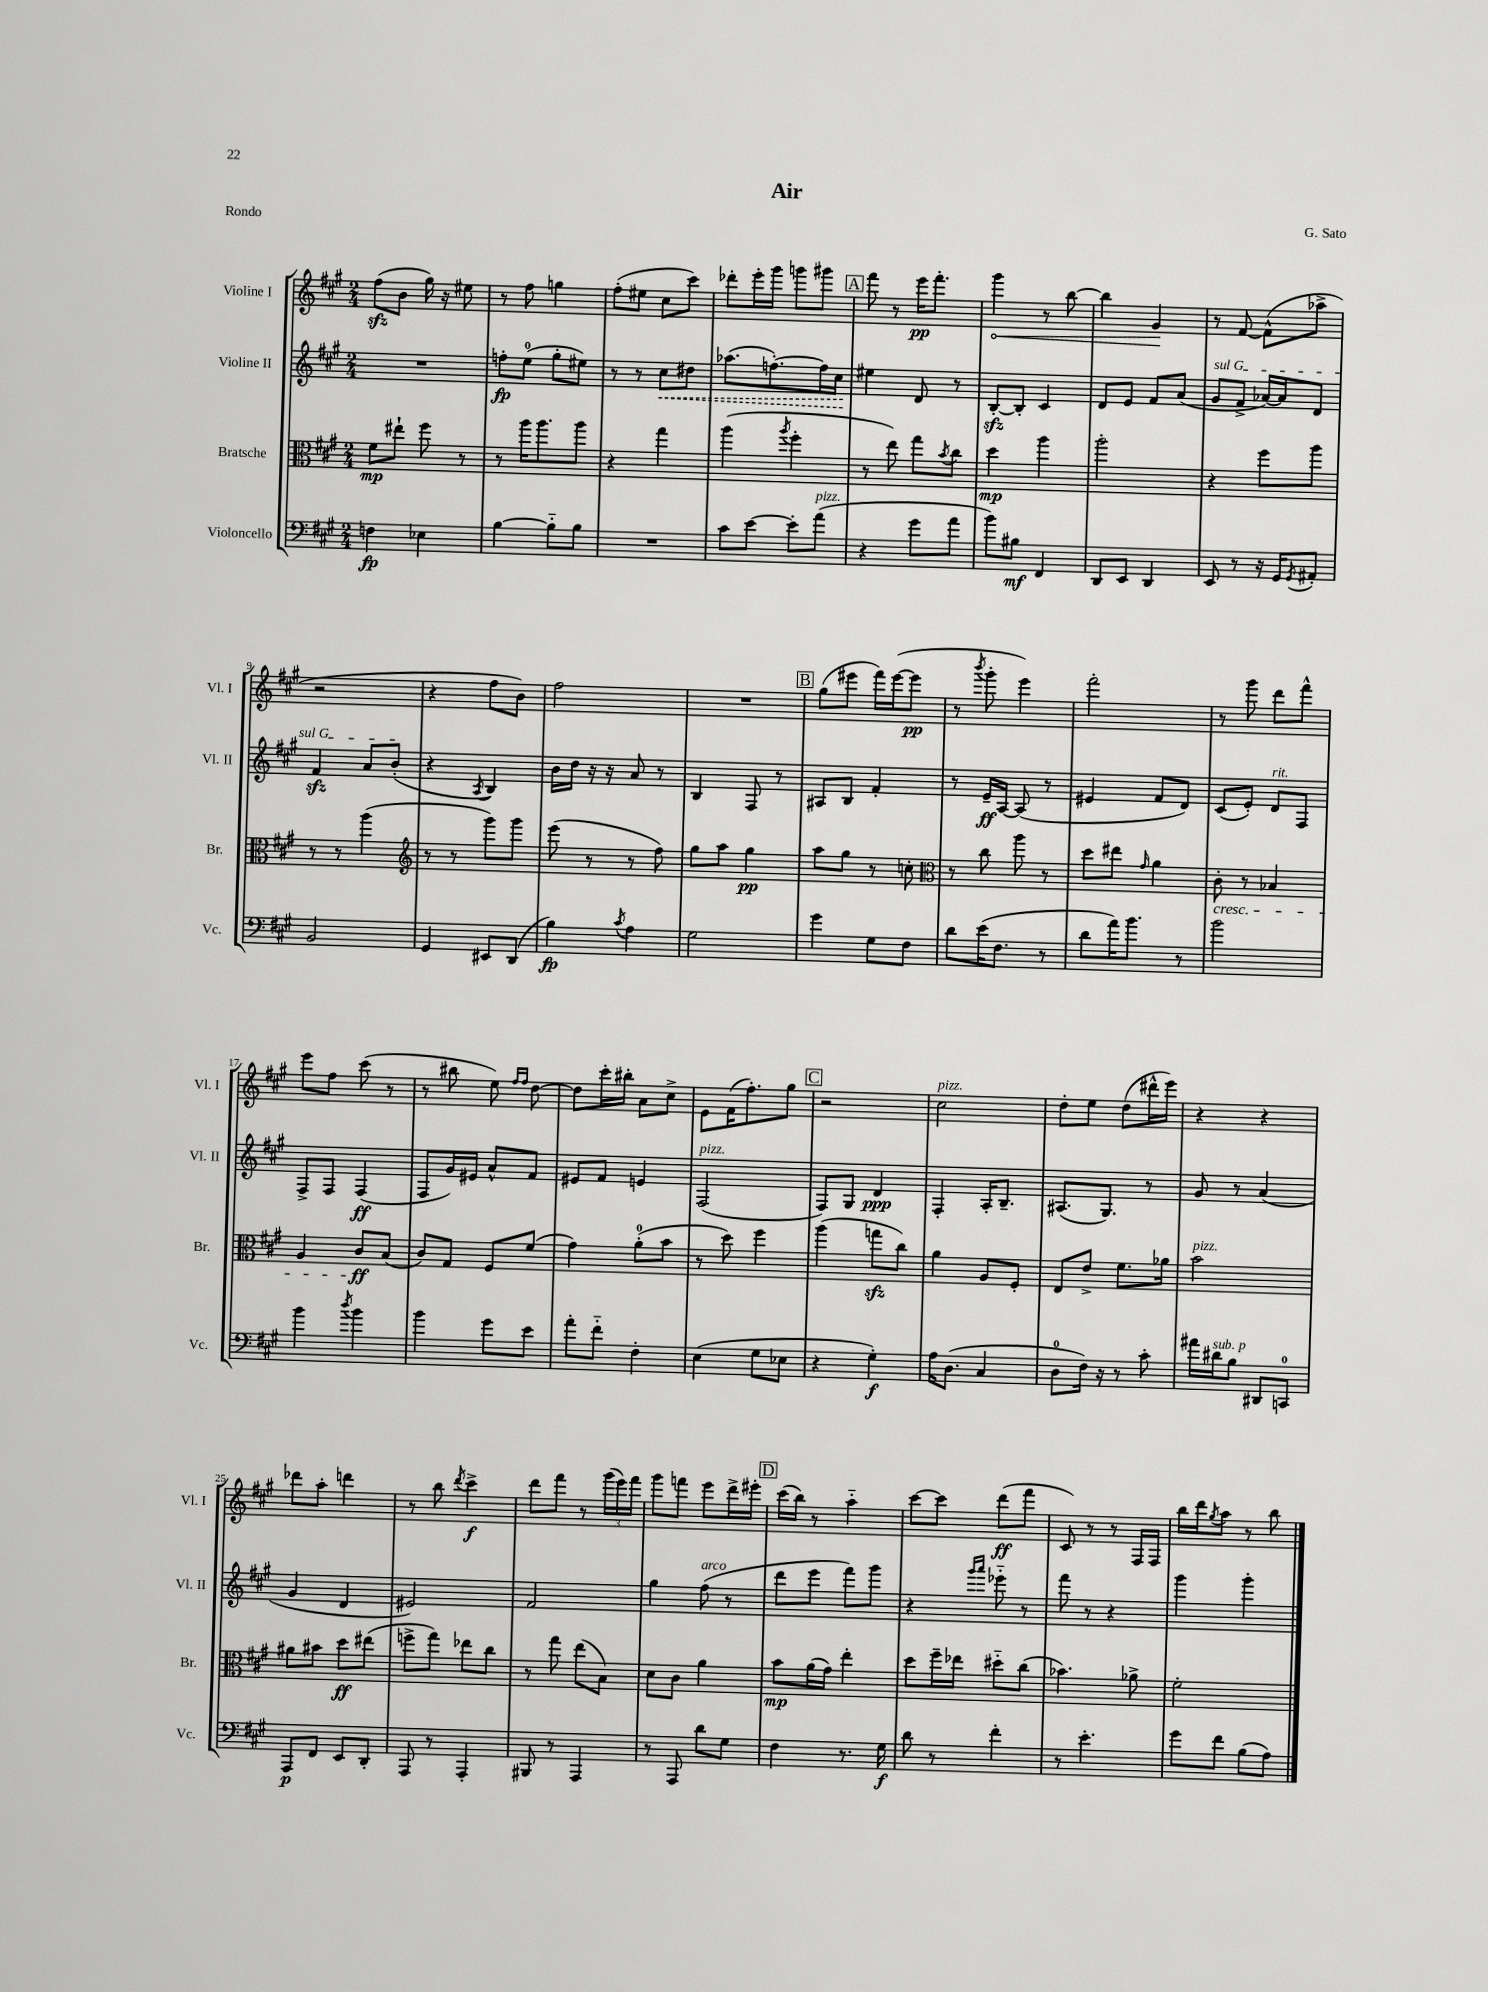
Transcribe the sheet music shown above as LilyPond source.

\header { title = "Air" composer = "G. Sato" piece = "Rondo" }
<<
\new StaffGroup <<
\new Staff = "s0" \with { instrumentName = "Violine I" shortInstrumentName = "Vl. I" } {
    \clef treble \key a \major \numericTimeSignature \time 2/4
    fis''8\sfz( b'8 gis''16) r16 eis''8 |
    r8 fis''8 g''4 |
    fis''8-.( eis''8 cis''8 cis'''8) |
    des'''8-. e'''16-. gis'''16 g'''8 gis'''8 |
    \mark \markup { \box "A" } fis'''8 r8 e'''16\pp fis'''8.-. |
    \once \override Hairpin.circled-tip = ##t gis'''4\< r8 b''8~ |
    b''4 gis'4\! |
    r8 fis'8~ fis'8-^( aes''8-> |
    r2 |
    r4 fis''8 b'8) |
    fis''2 |
    R2 |
    \mark \markup { \box "B" } gis''8( eis'''8 fis'''16) eis'''16~( eis'''8\pp |
    r8 \acciaccatura { b'''8 } gis'''8-. e'''4) |
    fis'''2-. |
    r8 gis'''8 d'''8 fis'''8-^ |
    e'''8 fis''8 cis'''8( r8 |
    r8 bis''8 e''8) \grace { fis''16 fis''16 } d''8~ |
    d''8 cis'''16-. bis''16-. a'8 cis''8-> |
    e'8 fis'16( fis''8.-.) gis''8 |
    \mark \markup { \box "C" } r2 |
    cis''2^\markup { \italic "pizz." } |
    d''8-. e''8 d''8( dis'''16-^ e'''16) |
    r4 r4 |
    des'''8 a''8-. d'''4 |
    r8 b''8 \acciaccatura { d'''8 } cis'''4->\f |
    d'''8 fis'''8 r8 \tuplet 3/2 { gis'''16( e'''16) fis'''16 } |
    gis'''8 f'''8 e'''8 d'''16-> eis'''16-. |
    \mark \markup { \box "D" } cis'''16( b''16) r8 a''4-_ |
    cis'''8~ cis'''8 d'''8\ff( fis'''8 |
    cis'8) r8 r8 fis16 fis16 |
    b''16 d'''16 \acciaccatura { gis''8 } a''8 r8 b''8 \bar "|." |
}
\new Staff = "s1" \with { instrumentName = "Violine II" shortInstrumentName = "Vl. II" } {
    \clef treble \key a \major \numericTimeSignature \time 2/4
    R2 |
    f''8-.\fp e''8-0( gis''8-. eis''8) |
    r8 r8 \once \override Hairpin.style = #'dashed-line cis''8\< dis''8 |
    aes''8.( f''8.~-.) f''16 cis''16\! |
    \mark \markup { \box "A" } eis''4 d'8 r8 |
    b8~-.\sfz b8-. cis'4 |
    d'8 e'8 fis'8 a'8( |
    \once \override TextSpanner.bound-details.left.text = \markup { \italic "sul G" } gis'8\startTextSpan fis'8-> aes'16~) aes'16 d'8 |
    fis'4\sfz a'8 b'8-.\stopTextSpan( |
    r4 \acciaccatura { a8 } b4) |
    b'16 d''16 r16 r16 a'8 r8 |
    b4 fis8 r8 |
    \mark \markup { \box "B" } ais8 b8 fis'4-. |
    r8 e'16--\ff a16~ a8( r8 |
    eis'4 fis'8 d'8) |
    cis'8( e'8-.) d'8^\markup { \italic "rit." } fis8 |
    fis8-> fis8 fis4\ff( |
    fis8 gis'16) eis'16 a'8-^ fis'8 |
    eis'8 fis'8 e'4 |
    fis2^\markup { \italic "pizz." }( |
    \mark \markup { \box "C" } fis8) gis8 d'4\ppp |
    fis4-. a16-. b8.-- |
    ais8.( gis8.) r8 |
    gis'8 r8 a'4( |
    gis'4 d'4 |
    eis'2) |
    fis'2 |
    gis''4 fis''8^\markup { \italic "arco" }( r8 |
    \mark \markup { \box "D" } d'''8 e'''8 fis'''8) gis'''8 |
    r4 \grace { gis'''16 a'''16 } ees'''8-_ r8 |
    fis'''8 r8 r4 |
    gis'''4 gis'''4-. \bar "|." |
}
\new Staff = "s2" \with { instrumentName = "Bratsche" shortInstrumentName = "Br." } {
    \clef alto \key a \major \numericTimeSignature \time 2/4
    fis'8\mp eis''8-! fis''8 r8 |
    r8 a''16 a''8. a''8 |
    r4 gis''4 |
    a''4( \acciaccatura { a''8 } fis''4-. |
    \mark \markup { \box "A" } r8 e''8) gis''8 \acciaccatura { b'8 } cis''8 |
    d''4\mp a''4 |
    a''2-. |
    r4 fis''8 a''8 |
    r8 r8 a''4( |
    \clef treble r8 r8 gis'''8) gis'''8 |
    e'''8( r8 r8 fis''8) |
    gis''8 a''8 gis''4\pp |
    \mark \markup { \box "B" } a''8 gis''8 r8 c''8-. |
    \clef alto r8 cis''8 a''8 r8 |
    d''8 eis''8 \grace { gis'16 } a'4 |
    cis'8-.\cresc r8 bes4 |
    a4 cis'8\ff\! b8( |
    cis'8) gis8 fis8 fis'8( |
    gis'4) a'8-0-.( b'8 |
    r8 d''8) fis''4 |
    \mark \markup { \box "C" } a''4( g''8\sfz cis''8) |
    a'4 a8 fis8-. |
    e8 e'8-> fis'8. aes'16 |
    b'2^\markup { \italic "pizz." } |
    ais'8 bis'8 d''8\ff eis''8( |
    f''8-> gis''8) ees''8 cis''8 |
    r8 gis''8 e''8( b8) |
    d'8 cis'8 a'4 |
    \mark \markup { \box "D" } b'8\mp a'16( gis'16) e''4-. |
    d''8 fis''16-- ees''16 dis''8-_ cis''8( |
    bes'4.) aes'8-> |
    fis'2-. \bar "|." |
}
\new Staff = "s3" \with { instrumentName = "Violoncello" shortInstrumentName = "Vc." } {
    \clef bass \key a \major \numericTimeSignature \time 2/4
    f4\fp ees4 |
    b4~ b8-_ b8 |
    R2 |
    cis'8 e'8~ e'8-. a'8^\markup { \italic "pizz." }( |
    \mark \markup { \box "A" } r4 gis'8 a'8 |
    b'8) bis8\mf fis,4 |
    d,8 e,8 d,4 |
    e,8 r8 r16 gis,16 \acciaccatura { gis,8 } ais,8-. |
    b,2 |
    gis,4 eis,8 d,8( |
    b4\fp) \acciaccatura { cis'8 } a4 |
    gis2 |
    \mark \markup { \box "B" } gis'4 gis8 fis8 |
    d'8 e'16( fis8. r8 |
    d'8 a'16) b'8. r8 |
    b'2 |
    b'4 \acciaccatura { d''8 } b'4 |
    b'4 gis'8 e'8 |
    a'8-. fis'8-_ fis4-. |
    e4( gis8 ees8 |
    \mark \markup { \box "C" } r4 gis4-.\f) |
    a16 d8.( cis4 |
    d8-0 fis16) r16 r8 cis'8-. |
    ais'16 dis'16^\markup { \italic "sub. p" } b8 dis,8 c,8-0 |
    a,,8\p fis,8 e,8 d,8-. |
    a,,8 r8 a,,4-. |
    bis,,8 r8 a,,4 |
    r8 a,,8 d'8 gis8 |
    \mark \markup { \box "D" } fis4 r8. gis16\f |
    d'8 r8 fis'4-. |
    r8 e'4.-. |
    gis'8 fis'8 b8( a8) \bar "|." |
}
>>
>>
